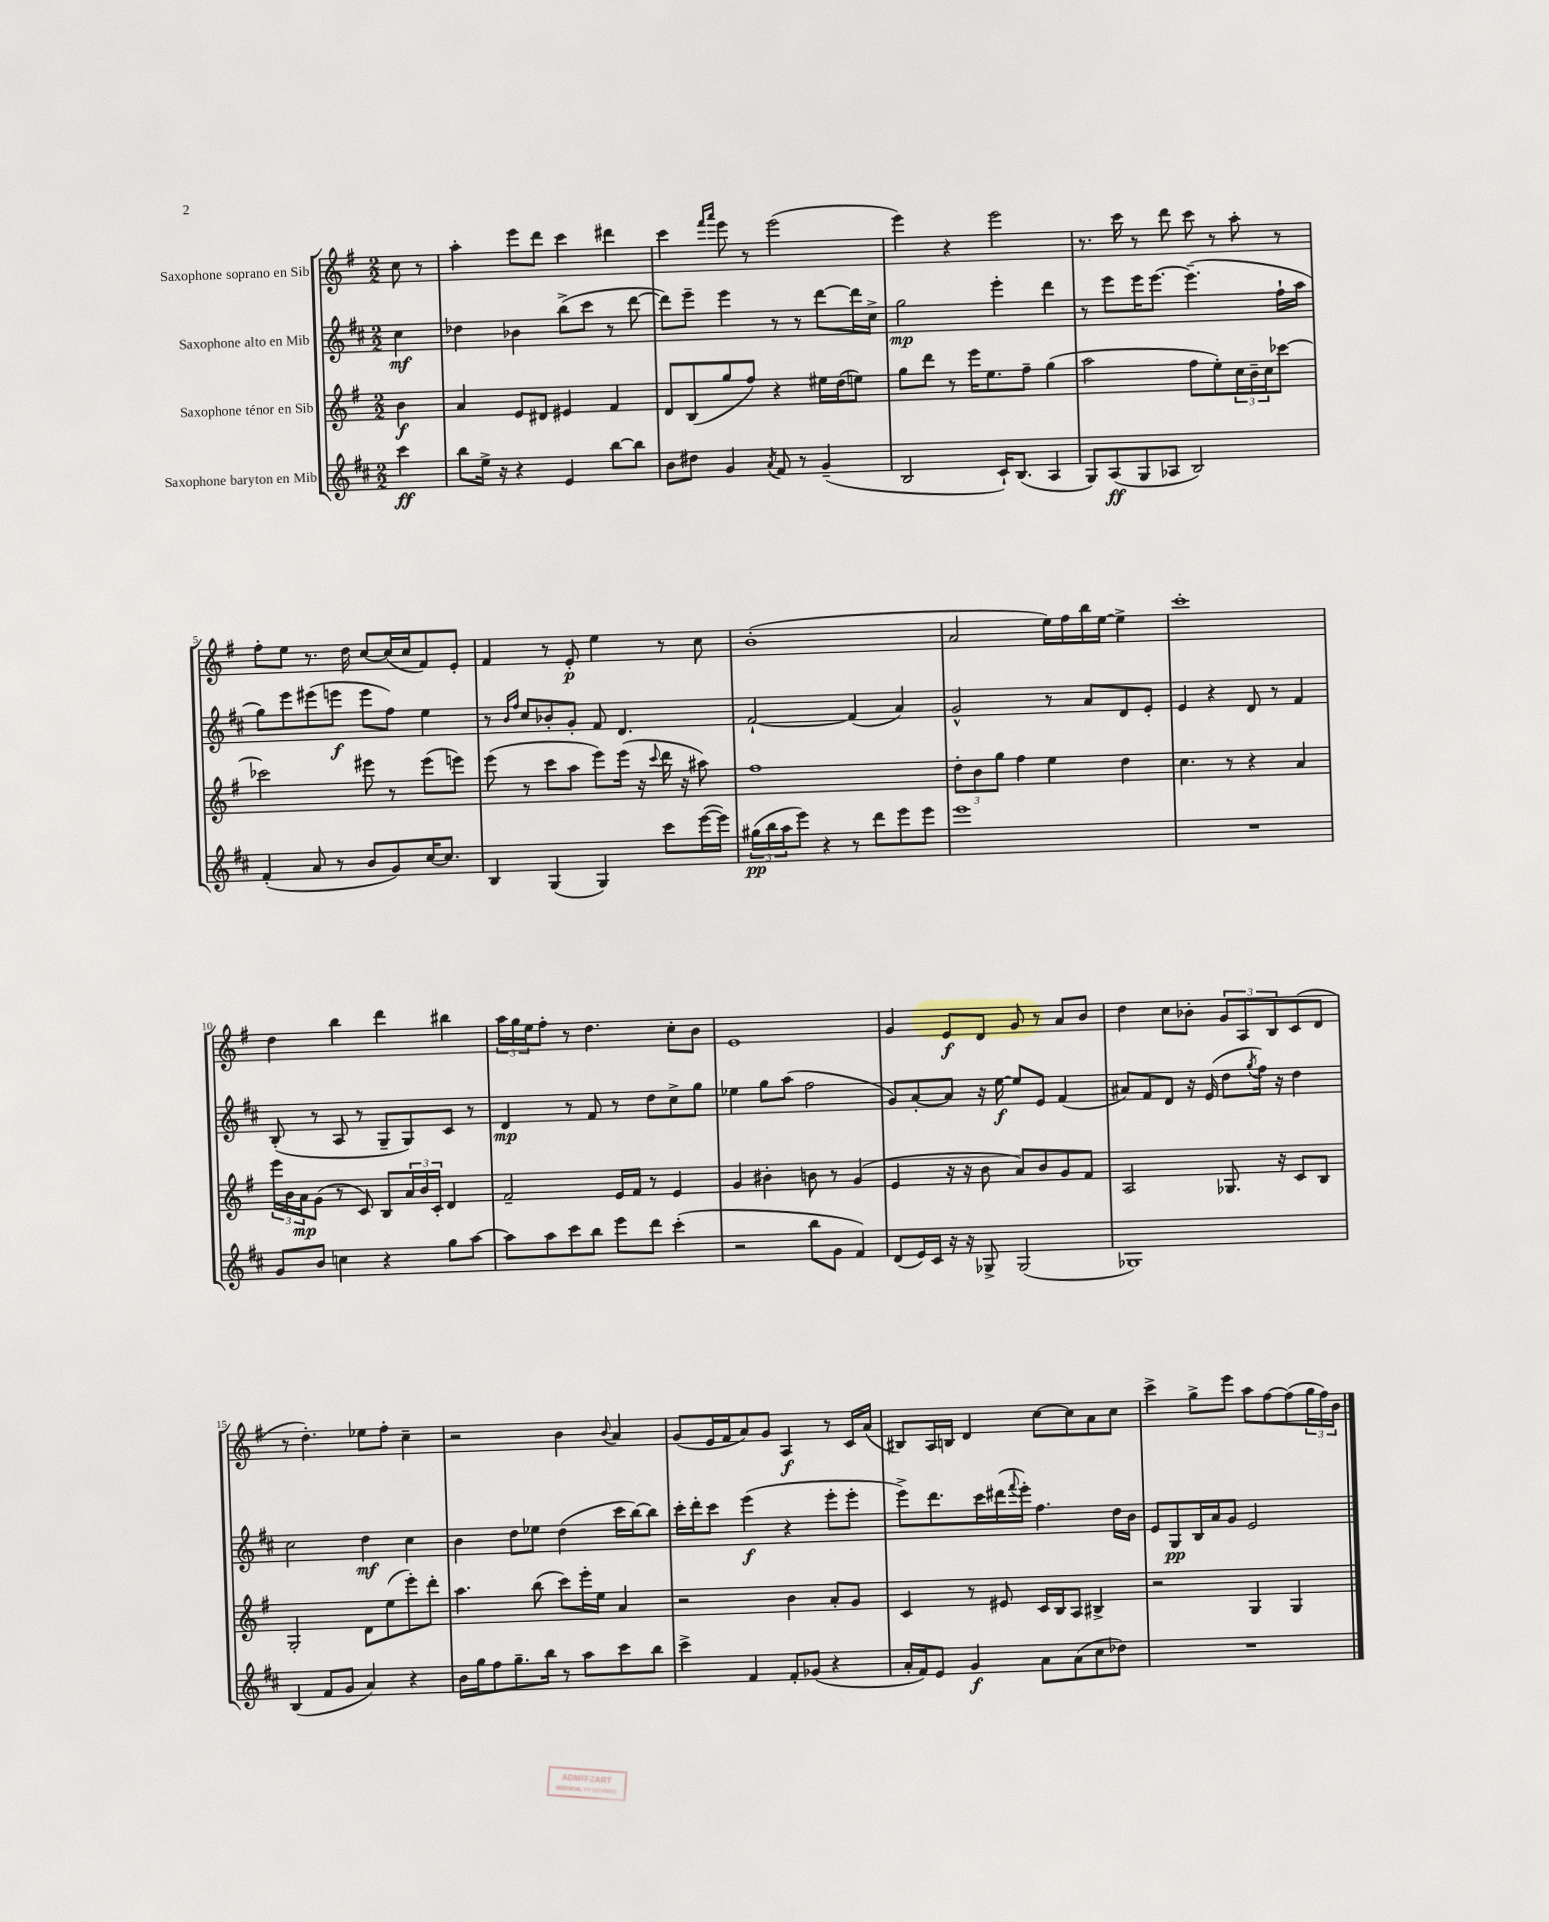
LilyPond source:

<<
\new StaffGroup <<
\new Staff = "s0" \with { instrumentName = "Saxophone soprano en Sib" } {
    \clef treble \key g \major \numericTimeSignature \time 2/2 \partial 4
    c''8 r8 |
    a''4-. e'''8 d'''8 c'''4 dis'''4 |
    c'''4 \grace { fis'''16 a'''16 } e'''8 r8 e'''2( |
    e'''4) r4 e'''2 |
    r8. c'''16 r8 d'''8 c'''8 r8 a''8-. r8 |
    fis''8-. e''8 r8. d''16 c''8~ c''16( c''16 fis'8) e'8-. |
    fis'4 r8 e'8-.\p e''4 r8 c''8 |
    b'1-.( |
    a'2 e''16) fis''16 b''16 e''16~ e''4-> |
    c'''1-. |
    d''4 b''4 d'''4 bis''4 |
    \tuplet 3/2 { a''16 g''16 e''16 } fis''8-. r8 d''4. c''8-. b'8 |
    e'1 |
    g'4 e'8\f d'8 g'8 r8 a'8 b'8 |
    d''4 c''8 bes'8-. \tuplet 3/2 { g'8 a8 b8 } c'8( d'8 |
    r8 d''4.-.) ees''8 fis''8-. c''4-- |
    r2 b'4 \appoggiatura { b'8 } a'4 |
    g'8( e'16 fis'16 a'8) g'8 a4\f r8 c'16 a'16( |
    bis8) a16 b16 d'4 c''8~ c''8 a'8 c''8 |
    c'''4-> g''8-> e'''8 a''8 fis''8~ fis''8( \tuplet 3/2 { g''16 fis''16) b'16 } \bar "|." |
}
\new Staff = "s1" \with { instrumentName = "Saxophone alto en Mib" } {
    \clef treble \key d \major \numericTimeSignature \time 2/2 \partial 4
    cis''4\mf |
    des''4 bes'4 b''8->( cis'''8 r8 d'''8~ |
    d'''8) e'''8-- e'''4 r8 r8 d'''8~ d'''16 cis''16-> |
    g''2\mp e'''4-. d'''4 |
    r8 e'''8 e'''16 e'''8.~ e'''4.--( fis''16-! a''16 |
    g''8) e'''8 eis'''8( e'''8\f e'''8 fis''8) e''4 |
    r8 \grace { b'16 fis''16 } cis''8 bes'8-. g'8-. fis'8 d'4. |
    fis'2~-! fis'4( a'4) |
    g'2-^ r8 a'8 d'8 e'8-. |
    e'4 r4 d'8 r8 fis'4 |
    b8-.( r8 a8 r8 g8-- g8) cis'8 r8 |
    d'4\mp r8 fis'8 r8 d''8 cis''8-> g''8 |
    ees''4 g''8 a''8( fis''2 |
    g'8) a'8~-. a'8 r16 e''16~\f e''8 e'8 fis'4( |
    ais'8) fis'8 d'8 r16 e'16( d''8 \acciaccatura { g''8 } fis''16) r16 d''4 |
    cis''2 d''4\mf cis''4 |
    b'4 d''8 ees''8 d''4( cis'''16 b''16~) b''8 |
    cis'''16-. d'''16-. cis'''8 e'''4\f( r4 e'''8-. e'''8-. |
    e'''8->) d'''8. cis'''16 dis'''16( \appoggiatura { fis'''8 } e'''16-.) fis''4. d''16 b'16 |
    e'8 g8\pp b16 a'16 g'8 e'2 \bar "|." |
}
\new Staff = "s2" \with { instrumentName = "Saxophone ténor en Sib" } {
    \clef treble \key g \major \numericTimeSignature \time 2/2 \partial 4
    b'4\f |
    a'4 e'8 dis'8 eis'4 fis'4 |
    d'8 b8( g''8 fis''8) r4 eis''16 d''16( e''8) |
    g''8 d'''8 r8 e'''16 e''8. fis''8-- g''4( |
    a''2 fis''8 e''8-.) \tuplet 3/2 { c''16 b'16-- c''16 } ces'''8~ |
    ces'''2 eis'''8 r8 eis'''8( e'''8) |
    e'''8( r8 c'''8 a''8 e'''8) e'''16( r16 \appoggiatura { c'''8 } d'''16 r16 ais''8) |
    fis''1 |
    \tuplet 3/2 { d''8-. b'8 g''8 } fis''4 e''4 d''4 |
    c''4. r8 r4 a'4 |
    \tuplet 3/2 { e'''16 b'16 a'16\mp } g'8( r8 c'8) b8 \tuplet 3/2 { a'16 b'16 c'16-. } d'4 |
    fis'2-- e'16 fis'16 r8 e'4 |
    g'4 bis'4-. b'8 r8 g'4( |
    e'4 r16 r16 b'8 a'8) b'8 g'8 fis'8 |
    a2 ges8. r16 c'8 b8 |
    g2-. d'8 e''8( e'''8-.) d'''8-. |
    a''4. b''8( c'''8) e'''16-. e''16 a'4 |
    r2 b'4 a'8-. g'8 |
    c'4 r8 eis'8 c'16 b16 a8 bis4-> |
    r2 g4 g4 \bar "|." |
}
\new Staff = "s3" \with { instrumentName = "Saxophone baryton en Mib" } {
    \clef treble \key d \major \numericTimeSignature \time 2/2 \partial 4
    cis'''4\ff |
    b''8 e''16-> r16 r4 e'4 b''8~ b''8 |
    b'8 dis''8 g'4 \acciaccatura { a'8 } fis'8 r8 g'4--( |
    b2 cis'16-!) b8.( a4 |
    g8) a8\ff( g8 aes8 b2) |
    fis'4-.( a'8 r8 b'8 g'8) cis''16~ cis''8. |
    b4 g4( g4) cis'''8 e'''16~( e'''16) |
    \tuplet 3/2 { gis''16\pp( b''16 a''16 } e'''8) r4 r8 d'''8 e'''8 e'''8 |
    e'''1 |
    R1 |
    g'8 b'8 c''4 r4 g''8 a''8~ |
    a''8 a''8 cis'''8 b''8 e'''8 d'''8 cis'''4-.( |
    r2 b''8 g'8 fis'4) |
    d'8( e'16) cis'16 r16 r16 ges8-> ges2( |
    ges1) |
    b4( fis'8 g'8 a'4) r4 |
    b'16 g''16 fis''8 g''8.-- b''16 r8 a''8 cis'''8 b''8 |
    cis'''4-> fis'4 fis'8-. ges'8( r4 |
    a'16-. fis'16) e'8 g'4\f a'8 a'8( cis''8 des''8) |
    R1 \bar "|." |
}
>>
>>
